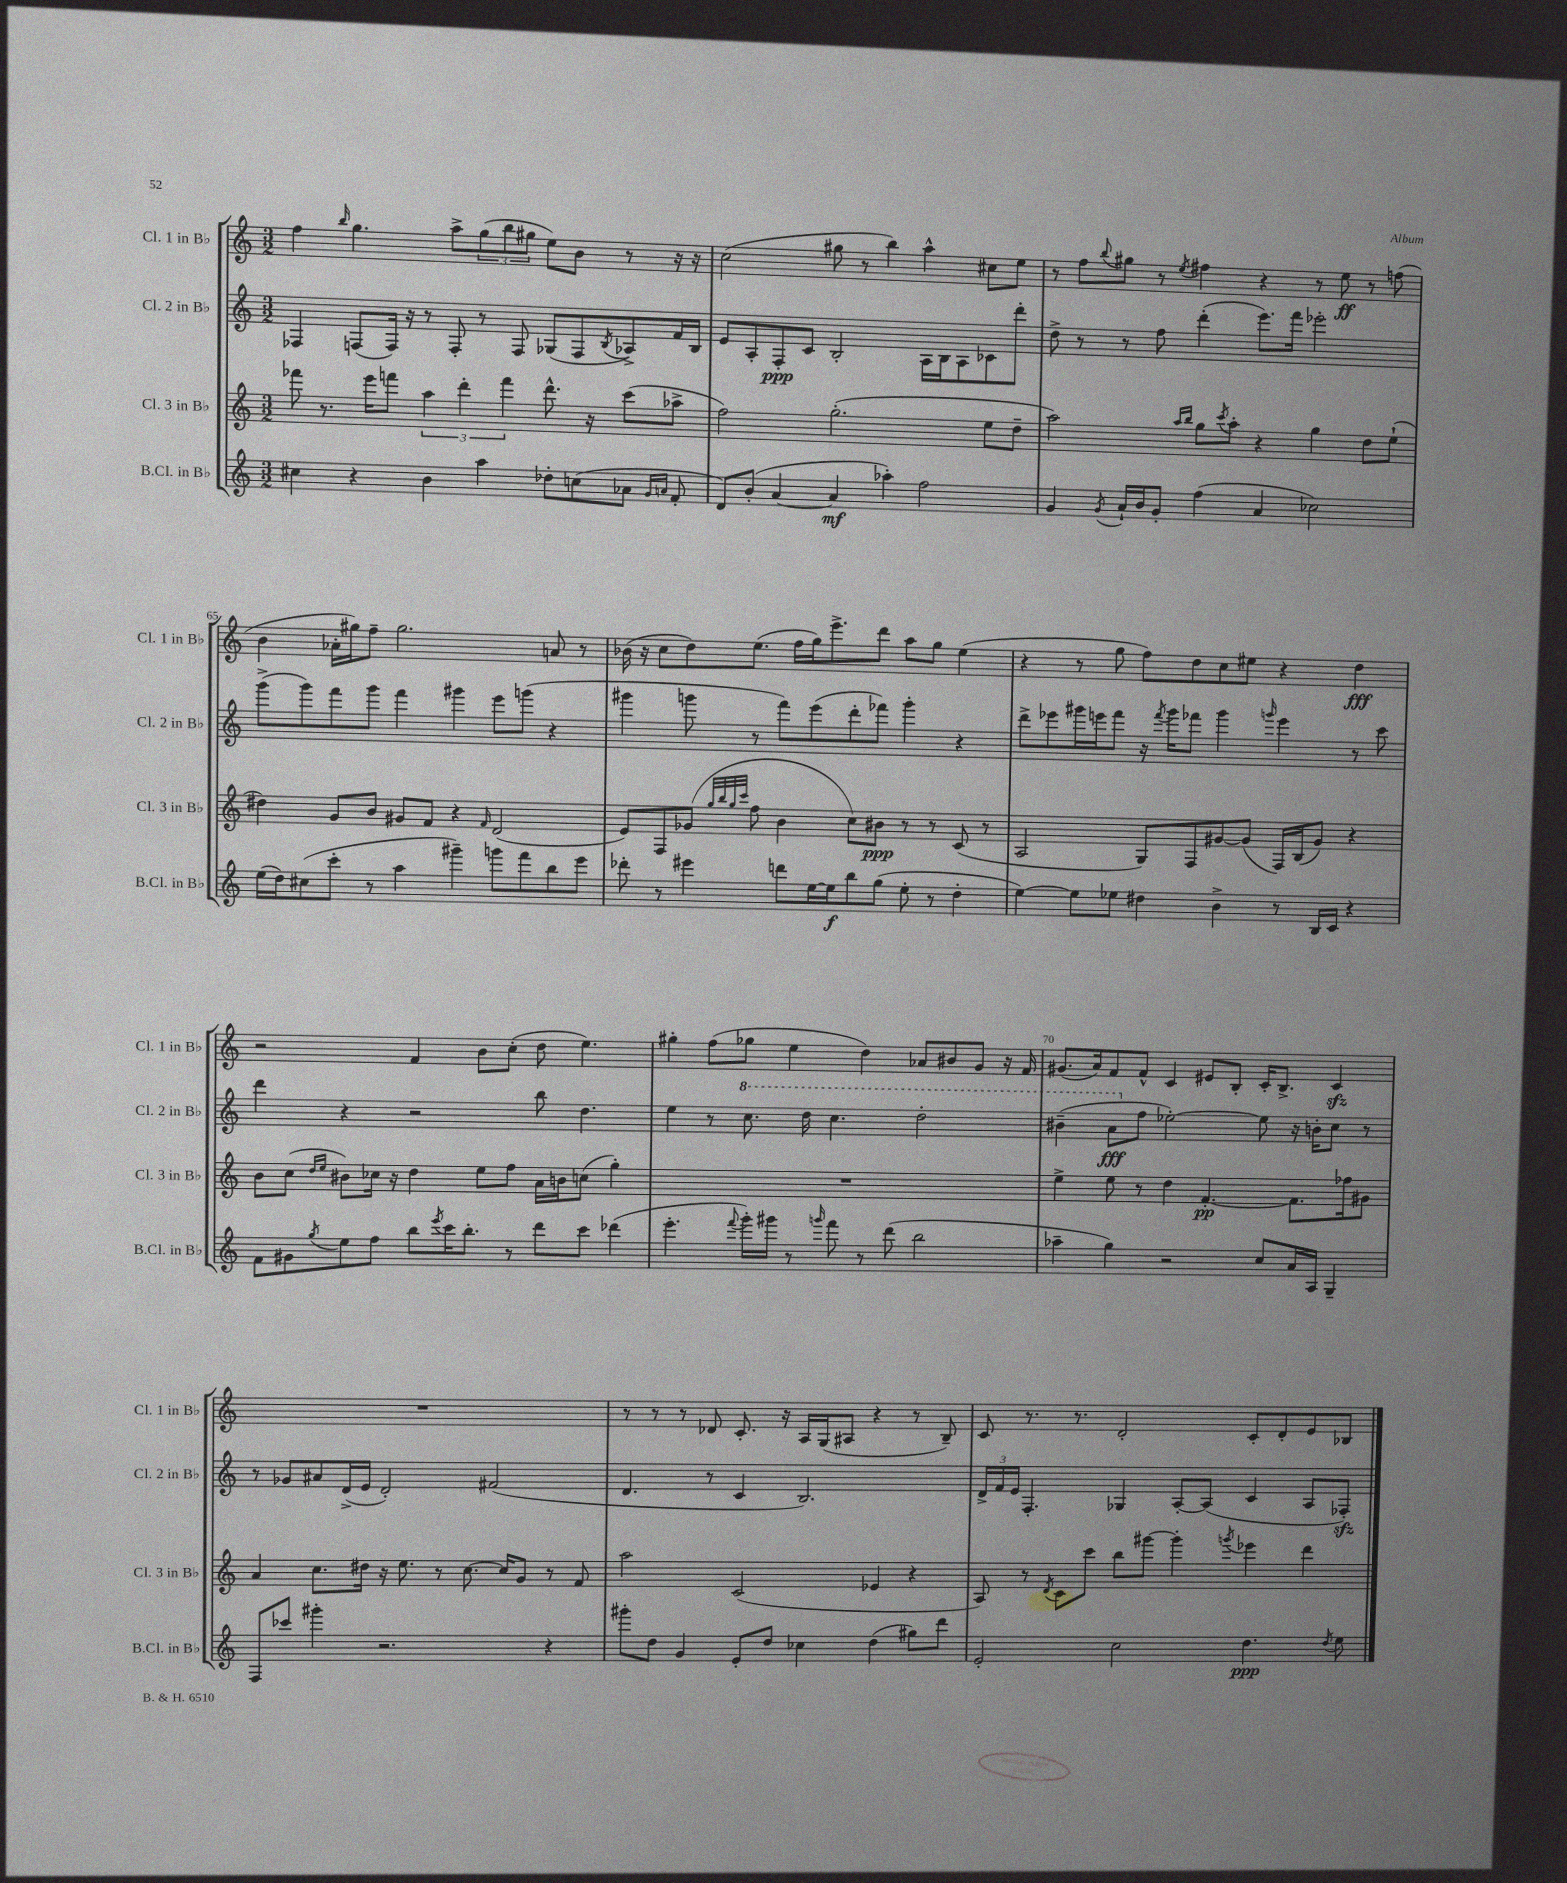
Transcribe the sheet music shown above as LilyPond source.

<<
\new StaffGroup <<
\new Staff = "s0" \with { instrumentName = "Cl. 1 in Bb" shortInstrumentName = "Cl. 1 in Bb" } {
    \clef treble \key c \major \numericTimeSignature \time 3/2
    f''4 \grace { b''16 } g''4. a''8-> \tuplet 3/2 { g''8( b''8 gis''8 } e''8) b'8 r8 r16 r16 |
    c''2( gis''8 r8 b''4) a''4-^ cis''8 e''8 |
    r8 f''8 \appoggiatura { b''8 } gis''8 r8 \acciaccatura { e''8 } fis''4 r4 r8 e''8\ff r8 f''8( |
    b'4 aes'16-. gis''16) f''8-- gis''2. a'8 r8 |
    bes'16( r16 c''8 d''8) e''8.( f''16 g''16) e'''8.-> d'''8 a''8 g''8 e''4( |
    r4 r8 g''8 f''8) d''8 c''8 eis''8 r4 d''4\fff |
    r2 f'4 b'8 c''8-.( d''8 e''4.) |
    gis''4-. f''8( ges''8 e''4 d''4) aes'8 bis'8 g'8 r16 f'16 |
    gis'8.( a'16) f'8 f'8-^ c'4 eis'8 b8-. c'16-. b8.-> c'4\sfz |
    R1. |
    r8 r8 r8 des'8 c'8.-. r16 a16 g16( ais8 r4 r8 b8--) |
    c'8 r8. r8. d'2-. c'8-. d'8-. e'8 bes8 \bar "|." |
}
\new Staff = "s1" \with { instrumentName = "Cl. 2 in Bb" shortInstrumentName = "Cl. 2 in Bb" } {
    \clef treble \key c \major \numericTimeSignature \time 3/2
    fes4 f8( f16) r16 r8 f8-. r8 f8 ges8( f8 \acciaccatura { b8 } aes8->) f'16 b16 |
    e'8 a8-. f8-.\ppp c'8 b2-. a16 b16 a8 ces'8 d'''8-. |
    d''8-> r8 r8 f''8 d'''4-.( e'''8.) f'''16 ees'''2-. |
    g'''8->( g'''8) f'''8 g'''8 f'''4 gis'''4 e'''8 g'''8( r4 |
    gis'''4 g'''8 r8 f'''8) e'''8( d'''8-. fes'''8) g'''4-. r4 |
    d'''8-> ees'''8 gis'''16 e'''16 f'''8 r16 \acciaccatura { f'''8 } gis'''16 fes'''8 gis'''4 \grace { g'''16 } e'''4 r8 c'''8 |
    d'''4 r4 r2 b''8 d''4. |
    e''4 r8 \ottava #1 c'''8. d'''16 c'''4. d'''2-. |
    bis''4--( a''8\fff \ottava #0 f''8 ees''2~-.) ees''8 r16 b'!16-. c''8 r8 |
    r8 ges'8 ais'8 d'16->( e'16 d'2-.) fis'2( |
    d'4. r8 c'4 b2.) |
    \tuplet 3/2 { d'16-> f'16 e'16 } f4.-. ges4 a8~-. a8( c'4 a8 fes8-.\sfz) \bar "|." |
}
\new Staff = "s2" \with { instrumentName = "Cl. 3 in Bb" shortInstrumentName = "Cl. 3 in Bb" } {
    \clef treble \key c \major \numericTimeSignature \time 3/2
    fes'''8 r8. e'''16 f'''8 \tuplet 3/2 { a''4 d'''4-. f'''4 } d'''8.-^ r16 c'''8( aes''8-> |
    f''2) g''2.-.( e''8 d''8-- |
    a''2) \grace { a''16 b''16 } g''8 \acciaccatura { c'''8 } a''8-. r4 g''4 d''8 e''8-!( |
    dis''4) g'8 b'8 gis'8 f'8 r4 \grace { f'16 } d'2( |
    e'8) f8 ges'8( \grace { g''32 b''32 g''32 c'''32 } f''8 b'4 c''8) bis'8\ppp r8 r8 c'8( r8 |
    a2 g8) f8 gis'8~ gis'8( f16) b16( gis'8) r4 |
    b'8 c''8( \grace { d''16 e''16 } bis'8) ces''16 r16 d''4 e''8 f''8 a'16 b'16 c''8( g''4-.) |
    R1. |
    e''4-> e''8 r8 d''4 f'4.~-.\pp f'8. fes''16 gis'8 |
    a'4 c''8. dis''16 r16 e''8. r8 c''8.~ c''16 g'8 r8 f'8 |
    a''2 c'2( ees'4 r4 |
    a8) r8 \acciaccatura { d'8 } c'8 c'''8 b''8 gis'''8~ gis'''4-. \acciaccatura { g'''8 } ees'''4 d'''4 \bar "|." |
}
\new Staff = "s3" \with { instrumentName = "B.Cl. in Bb" shortInstrumentName = "B.Cl. in Bb" } {
    \clef treble \key c \major \numericTimeSignature \time 3/2
    cis''4 r4 b'4 a''4 des''8-. c''8( aes'8 \grace { g'16 a'16 } f'8-. |
    d'8) b'8-.( a'4~ a'4\mf aes''4-.) f''2 |
    g'4 \acciaccatura { g'8 } a'16-! b'16 g'8-. f''4( a'4 ces''2) |
    e''16( d''16) cis''8( c'''8-. r8 a''4 gis'''4--) g'''8 f'''8 b''8 e'''8 |
    des'''8-. r8 eis'''4 d'''8 e''16~ e''16\f b''8 g''8( e''8-. r8 d''4-. |
    e''4~) e''8 ees''8 dis''4 b'4-> r8 b16 c'16 r4 |
    f'8 gis'8 \acciaccatura { g''8 } e''8 f''8 b''8 \acciaccatura { e'''8 } c'''16 b''8.-. r8 d'''8 c'''8 des'''4( |
    e'''4.-. \appoggiatura { f'''8 } g'''16-.) gis'''16 r8 \grace { g'''16 } f'''8 r8 d'''8( b''2 |
    aes''4-- g''4) r2 c''8 a'16 a16 g4-- |
    f8 ces'''8 gis'''4-. r2. r4 |
    gis'''8-. d''8 g'4 e'8-. d''8 ces''4 d''4( gis''8) d'''8 |
    e'2-. c''2 d''4.\ppp \acciaccatura { d''8 } e''8 \bar "|." |
}
>>
>>
\layout { \context { \Score currentBarNumber = #62 \override BarNumber.break-visibility = ##(#f #t #t) barNumberVisibility = #(every-nth-bar-number-visible 5) } }
